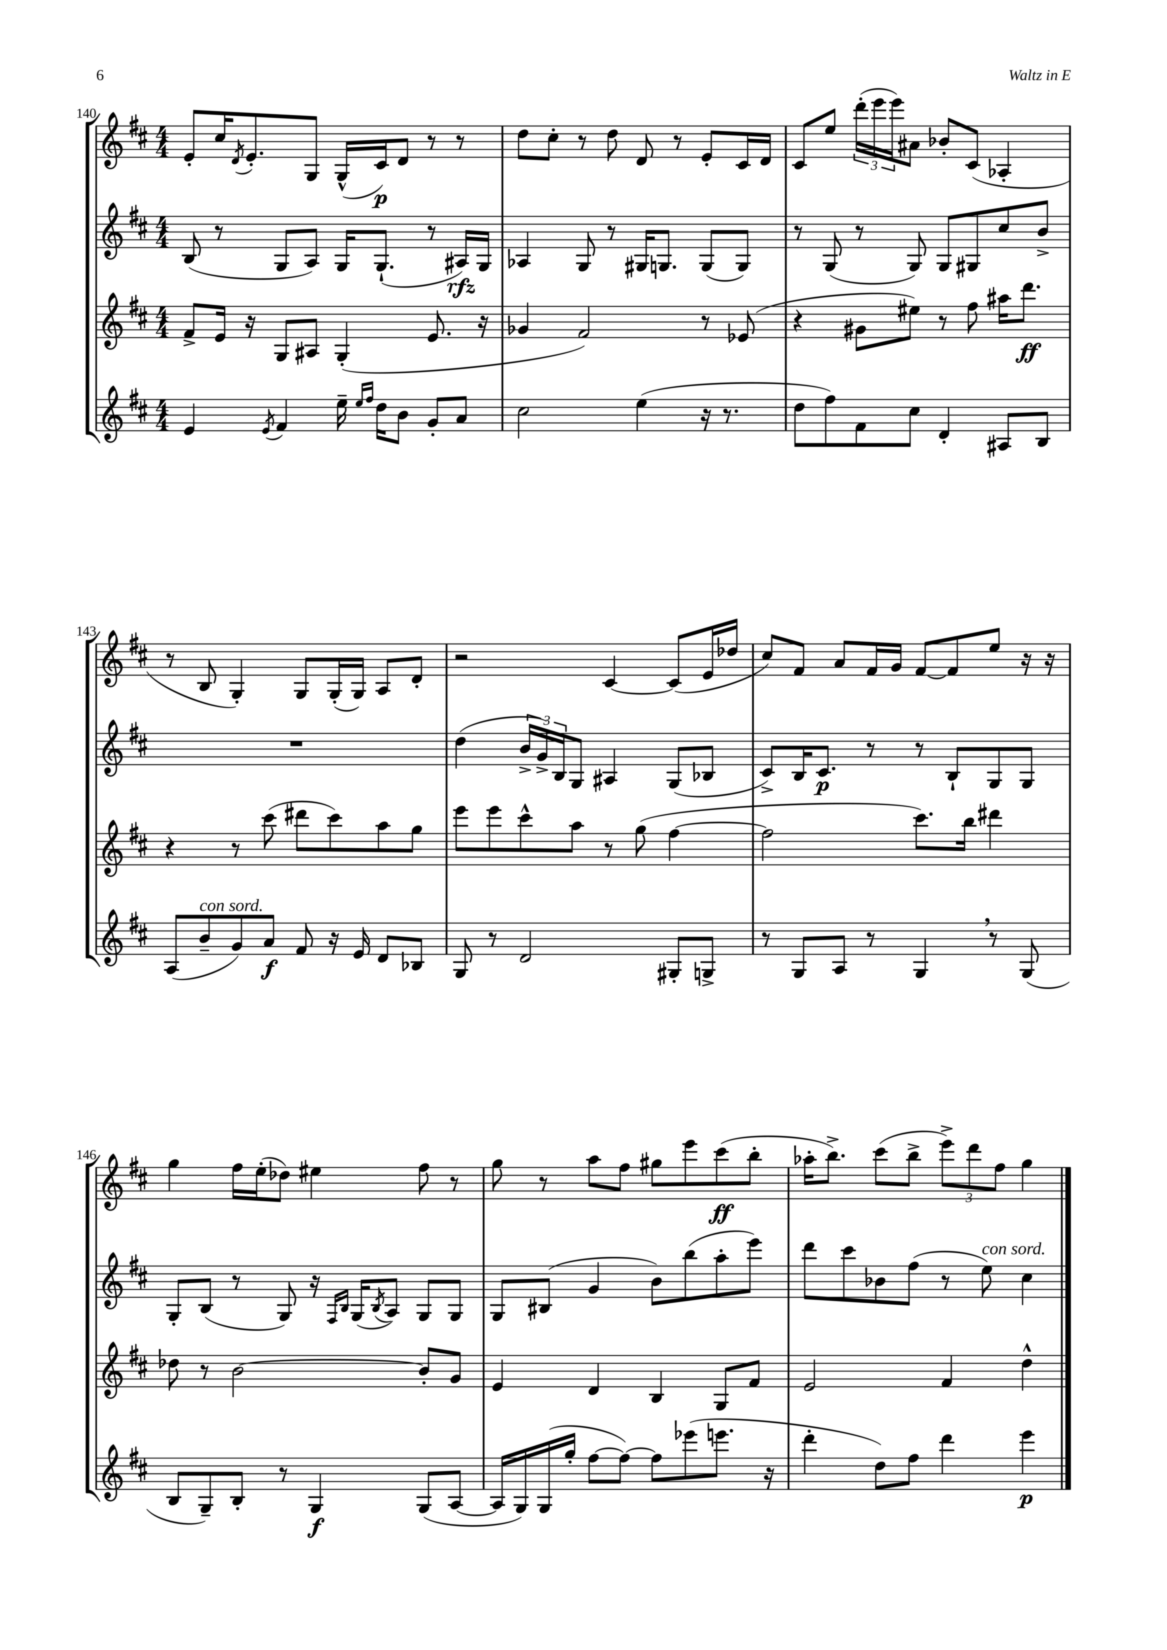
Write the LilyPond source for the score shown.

<<
\new StaffGroup <<
\new Staff = "s0" {
    \clef treble \key d \major \numericTimeSignature \time 4/4
    e'8-. cis''16 \acciaccatura { d'8 } e'8.-. g8 g16-^( cis'16\p) d'8 r8 r8 |
    d''8 cis''8-. r8 d''8 d'8 r8 e'8-. cis'16 d'16 |
    cis'8 e''8 \tuplet 3/2 { d'''16-.( e'''16 e'''16) } ais'8 bes'8-. cis'8( aes4-. |
    r8 b8 g4-.) g8 g16-.( g16) a8 d'8-. |
    r2 cis'4~ cis'8( e'16 des''16 |
    cis''8) fis'8 a'8 fis'16 g'16 fis'8~ fis'8 e''8 r16 r16 |
    g''4 fis''16 e''16-.( des''8) eis''4 fis''8 r8 |
    g''8 r8 a''8 fis''8 gis''8 e'''8 cis'''8\ff( b''8-. |
    aes''16-. b''8.->) cis'''8( b''8-> \tuplet 3/2 { e'''8->) d'''8 fis''8 } g''4 \bar "|." |
}
\new Staff = "s1" {
    \clef treble \key d \major \numericTimeSignature \time 4/4
    b8( r8 g8 a8) g16 g8.-!( r8 ais16\rfz) g16 |
    aes4 g8 r8 gis16 g8. g8( g8) |
    r8 g8( r8 g8) g8 gis8 cis''8 b'8-> |
    R1 |
    d''4( \tuplet 3/2 { b'16-> g'16->) b16 } g8 ais4 g8( bes8 |
    cis'8->) b16 cis'8.\p r8 r8 b8-! g8 g8 |
    g8-. b8( r8 g8) r16 \grace { fis16 b16 } g16( \acciaccatura { b8 } a8) g8 g8 |
    g8 bis8( g'4 b'8) b''8( a''8-. e'''8) |
    d'''8 cis'''8 bes'8 fis''8( r8 e''8^\markup { \italic "con sord." }) cis''4 \bar "|." |
}
\new Staff = "s2" {
    \clef treble \key d \major \numericTimeSignature \time 4/4
    fis'8-> e'16 r16 g8 ais8 g4-.( e'8. r16 |
    ges'4 fis'2) r8 ees'8( |
    r4 gis'8 eis''8) r8 fis''8 ais''16 d'''8.\ff |
    r4 r8 cis'''8( dis'''8 cis'''8) a''8 g''8 |
    e'''8 e'''8 cis'''8-^ a''8 r8 g''8( fis''4~ |
    fis''2 cis'''8.) b''16 dis'''4 |
    des''8 r8 b'2~ b'8-. g'8 |
    e'4 d'4 b4 g8 fis'8 |
    e'2 fis'4 d''4-^ \bar "|." |
}
\new Staff = "s3" {
    \clef treble \key d \major \numericTimeSignature \time 4/4
    e'4 \acciaccatura { e'8 } fis'4 e''16-- \grace { e''16 fis''16 } d''16 b'8 g'8-. a'8 |
    cis''2 e''4( r16 r8. |
    d''8 fis''8) fis'8 cis''8 d'4-. ais8 b8 |
    a8( b'8--^\markup { \italic "con sord." } g'8) a'8\f fis'8 r16 e'16 d'8 bes8 |
    g8 r8 d'2 gis8-. g8-> |
    r8 g8 a8 r8 g4 \breathe r8 g8( |
    b8 g8--) b8-. r8 g4\f g8( a8~ |
    a16 g16) g16( g''16-. fis''8~ fis''8~) fis''8 ees'''8( e'''8. r16 |
    d'''4-. d''8) fis''8 d'''4 e'''4\p \bar "|." |
}
>>
>>
\layout { \context { \Score currentBarNumber = #140 } }
